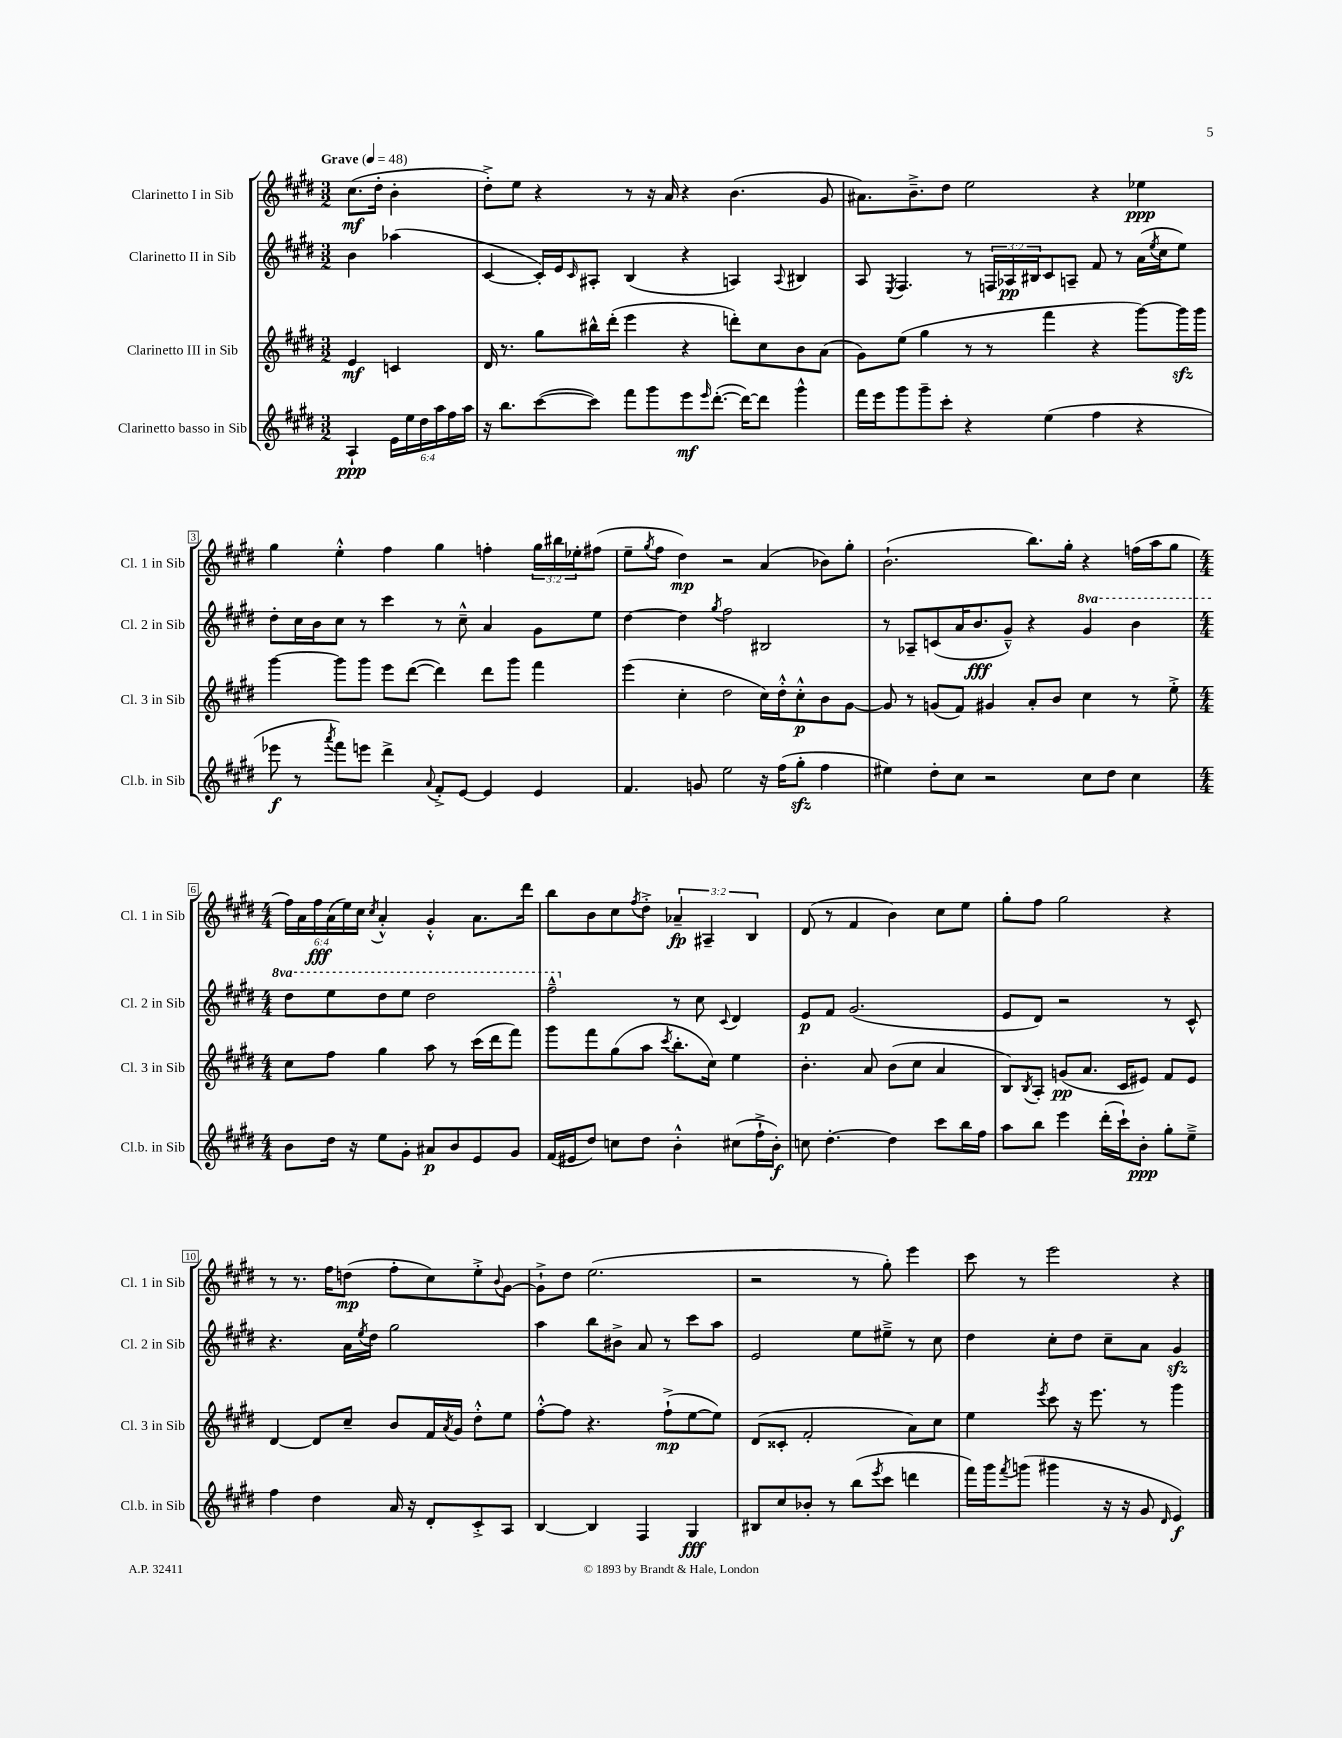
<<
\new StaffGroup <<
\new Staff = "s0" \with { instrumentName = "Clarinetto I in Sib" shortInstrumentName = "Cl. 1 in Sib" } {
    \clef treble \key e \major \numericTimeSignature \time 3/2 \override Staff.TupletNumber.text = #tuplet-number::calc-fraction-text \partial 2 \tempo "Grave" 4 = 48
    cis''8.\mf( dis''16-. b'4-. |
    dis''8-.->) e''8 r4 r8 r16 a'16 r4 b'4.( gis'8 |
    ais'8.) b'8.---> dis''8 e''2 r4 ees''4\ppp |
    gis''4 e''4-.-^ fis''4 gis''4 f''4-. \tuplet 3/2 { gis''16 bis''16 ees''16-. } fis''8( |
    e''8-- \acciaccatura { gis''8 } fis''8 dis''4\mp) r2 a'4( bes'8) gis''8-. |
    b'2.-!( b''8.) gis''16-. r4 f''16( a''16 gis''8 |
    \numericTimeSignature \time 4/4 \tuplet 6/4 { fis''16) a'16 fis''16\fff a'16( e''16) cis''16 } \acciaccatura { cis''8 } a'4-.-^ gis'4-.-^ a'8. dis'''16 |
    b''8 b'8 cis''8 \acciaccatura { fis''8 } dis''8-.-> \tuplet 3/2 { aes'4--\fp ais4-- b4 } |
    dis'8( r8 fis'4 b'4) cis''8 e''8 |
    gis''8-. fis''8 gis''2 r4 |
    r8 r8. fis''16 d''8\mp( fis''8-. cis''8) e''8-.-> \appoggiatura { b'8 } gis'8~ |
    gis'8-!-> dis''8 e''2.( |
    r2 r8 gis''8-.) e'''4 |
    cis'''8 r8 e'''2 r4 \bar "|." |
}
\new Staff = "s1" \with { instrumentName = "Clarinetto II in Sib" shortInstrumentName = "Cl. 2 in Sib" } {
    \clef treble \key e \major \numericTimeSignature \time 3/2 \override Staff.TupletNumber.text = #tuplet-number::calc-fraction-text \set Staff.ottavationMarkups = #ottavation-simple-ordinals \partial 2
    b'4 aes''4( |
    cis'4~ cis'16-.) e'16 \grace { cis'16 } ais8-. b4( r4 a4) \appoggiatura { a8 } bis4 |
    a8 \acciaccatura { e8 } fis4. r8 \tuplet 3/2 { f16 aes16\pp bis16 } cis'8 a8-- fis'8 r8 a'16( \acciaccatura { e''8 } cis''16 e''8) |
    dis''8-. cis''16 b'16 cis''8 r8 cis'''4 r8 cis''8---^ a'4 gis'8 e''8 |
    dis''4~ dis''4 \acciaccatura { gis''8 } fis''2 bis2 |
    r8 aes8-- c'8( a'16 b'8.\fff gis'8---^) r4 \ottava #1 gis''4 b''4 |
    \numericTimeSignature \time 4/4 dis'''8 e'''8 dis'''8 e'''8 dis'''2 |
    fis'''2---^ \ottava #0 r8 cis''8 \appoggiatura { cis'8 } dis'4 |
    e'8\p fis'8 gis'2.( |
    e'8 dis'8) r2 r8 cis'8-^ |
    r4. a'16 \acciaccatura { e''8 } dis''16 gis''2 |
    a''4 b''8 bis'8-> a'8 r8 cis'''8 a''8 |
    e'2 e''8 eis''8---> r8 cis''8 |
    dis''4 cis''8-. dis''8 cis''8-- a'8 gis'4\sfz \bar "|." |
}
\new Staff = "s2" \with { instrumentName = "Clarinetto III in Sib" shortInstrumentName = "Cl. 3 in Sib" } {
    \clef treble \key e \major \numericTimeSignature \time 3/2 \partial 2
    e'4\mf c'4 |
    dis'16 r8. gis''8 bis''16-^ dis'''16-.( e'''4 r4 d'''8-.) cis''8 b'8 a'8( |
    gis'8) e''8( gis''4 r8 r8 fis'''4 r4 gis'''8~) gis'''16\sfz gis'''16 |
    gis'''4~ gis'''8 gis'''8 e'''8 dis'''8~( dis'''4) dis'''8 gis'''8 fis'''4 |
    e'''4( cis''4-. dis''2 cis''16) dis''16-.-^ cis''8-.-^\p b'8 gis'8~ |
    gis'8 r8 g'8( fis'8) gis'4 a'8-. b'8 cis''4 r8 e''8-.-> |
    \numericTimeSignature \time 4/4 cis''8 fis''8 gis''4 a''8 r8 cis'''16( dis'''16 fis'''8) |
    gis'''8 fis'''8 gis''8( a''8 \acciaccatura { cis'''8 } b''8.-. cis''16) e''4 |
    b'4.-. a'8 b'8( cis''8 a'4 |
    b8) \acciaccatura { b8 } a8-. g'8\pp( a'8. cis'16 eis'8) fis'8 eis'8 |
    dis'4~ dis'8 cis''8-- b'8 fis'16 \acciaccatura { a'8 } gis'16 dis''8-.-^ e''8 |
    fis''8~-.-^ fis''8 r4. fis''8-!->\mp( e''8~ e''8) |
    dis'8( cisis'8-. fis'2-. a'8) cis''8 |
    e''4 \acciaccatura { e'''8 } cis'''8 r16 e'''8. r8 gis'''4 \bar "|." |
}
\new Staff = "s3" \with { instrumentName = "Clarinetto basso in Sib" shortInstrumentName = "Cl.b. in Sib" } {
    \clef treble \key e \major \numericTimeSignature \time 3/2 \override Staff.TupletNumber.text = #tuplet-number::calc-fraction-text \partial 2
    a4-!\ppp \tuplet 6/4 { e'16 e''16 dis''16 a''16 fis''16 a''16 } |
    r16 b''8. cis'''8~( cis'''8) fis'''8 gis'''8 e'''8\mf \grace { e'''16 } dis'''8.~-.( dis'''16~) dis'''8 gis'''4-^ |
    fis'''16 e'''16 gis'''8 gis'''8-- cis'''8-. r4 e''4( fis''4 r4 |
    ees'''8\f r8 \acciaccatura { a'''8 } fis'''8) e'''8 dis'''4-> \appoggiatura { a'8 } fis'8-.-> e'8~ e'4 e'4 |
    fis'4. g'8 e''2 r16 fis''16( gis''8-.\sfz fis''4 |
    eis''4) dis''8-. cis''8 r2 cis''8 dis''8 cis''4 |
    \numericTimeSignature \time 4/4 b'8 dis''16 r16 e''8 gis'8-. ais'8\p b'8 e'8 gis'8 |
    fis'16( eis'16 dis''8) c''8 dis''8 b'4-.-^ cis''8( fis''16-!-> b'16-.\f) |
    c''8 dis''4.~-. dis''4 cis'''8 b''16 fis''16 |
    a''8 b''8 e'''4 dis'''16-.( cis'''16-!) b'8-.\ppp gis''8-. e''8---> |
    fis''4 dis''4 a'16 r16 dis'8-. cis'8-.-> a8 |
    b4~ b4 fis4 gis4\fff |
    bis8 cis''8 bes'8-. r8 b''8( \acciaccatura { e'''8 } cis'''8 d'''4 |
    fis'''16) gis'''16 \acciaccatura { fis'''8 } g'''8( gis'''4 r16 r16 gis'8 \grace { dis'16 } e'4\f) \bar "|." |
}
>>
>>
\layout { \context { \Score \override BarNumber.stencil = #(make-stencil-boxer 0.1 0.3 ly:text-interface::print) } }
